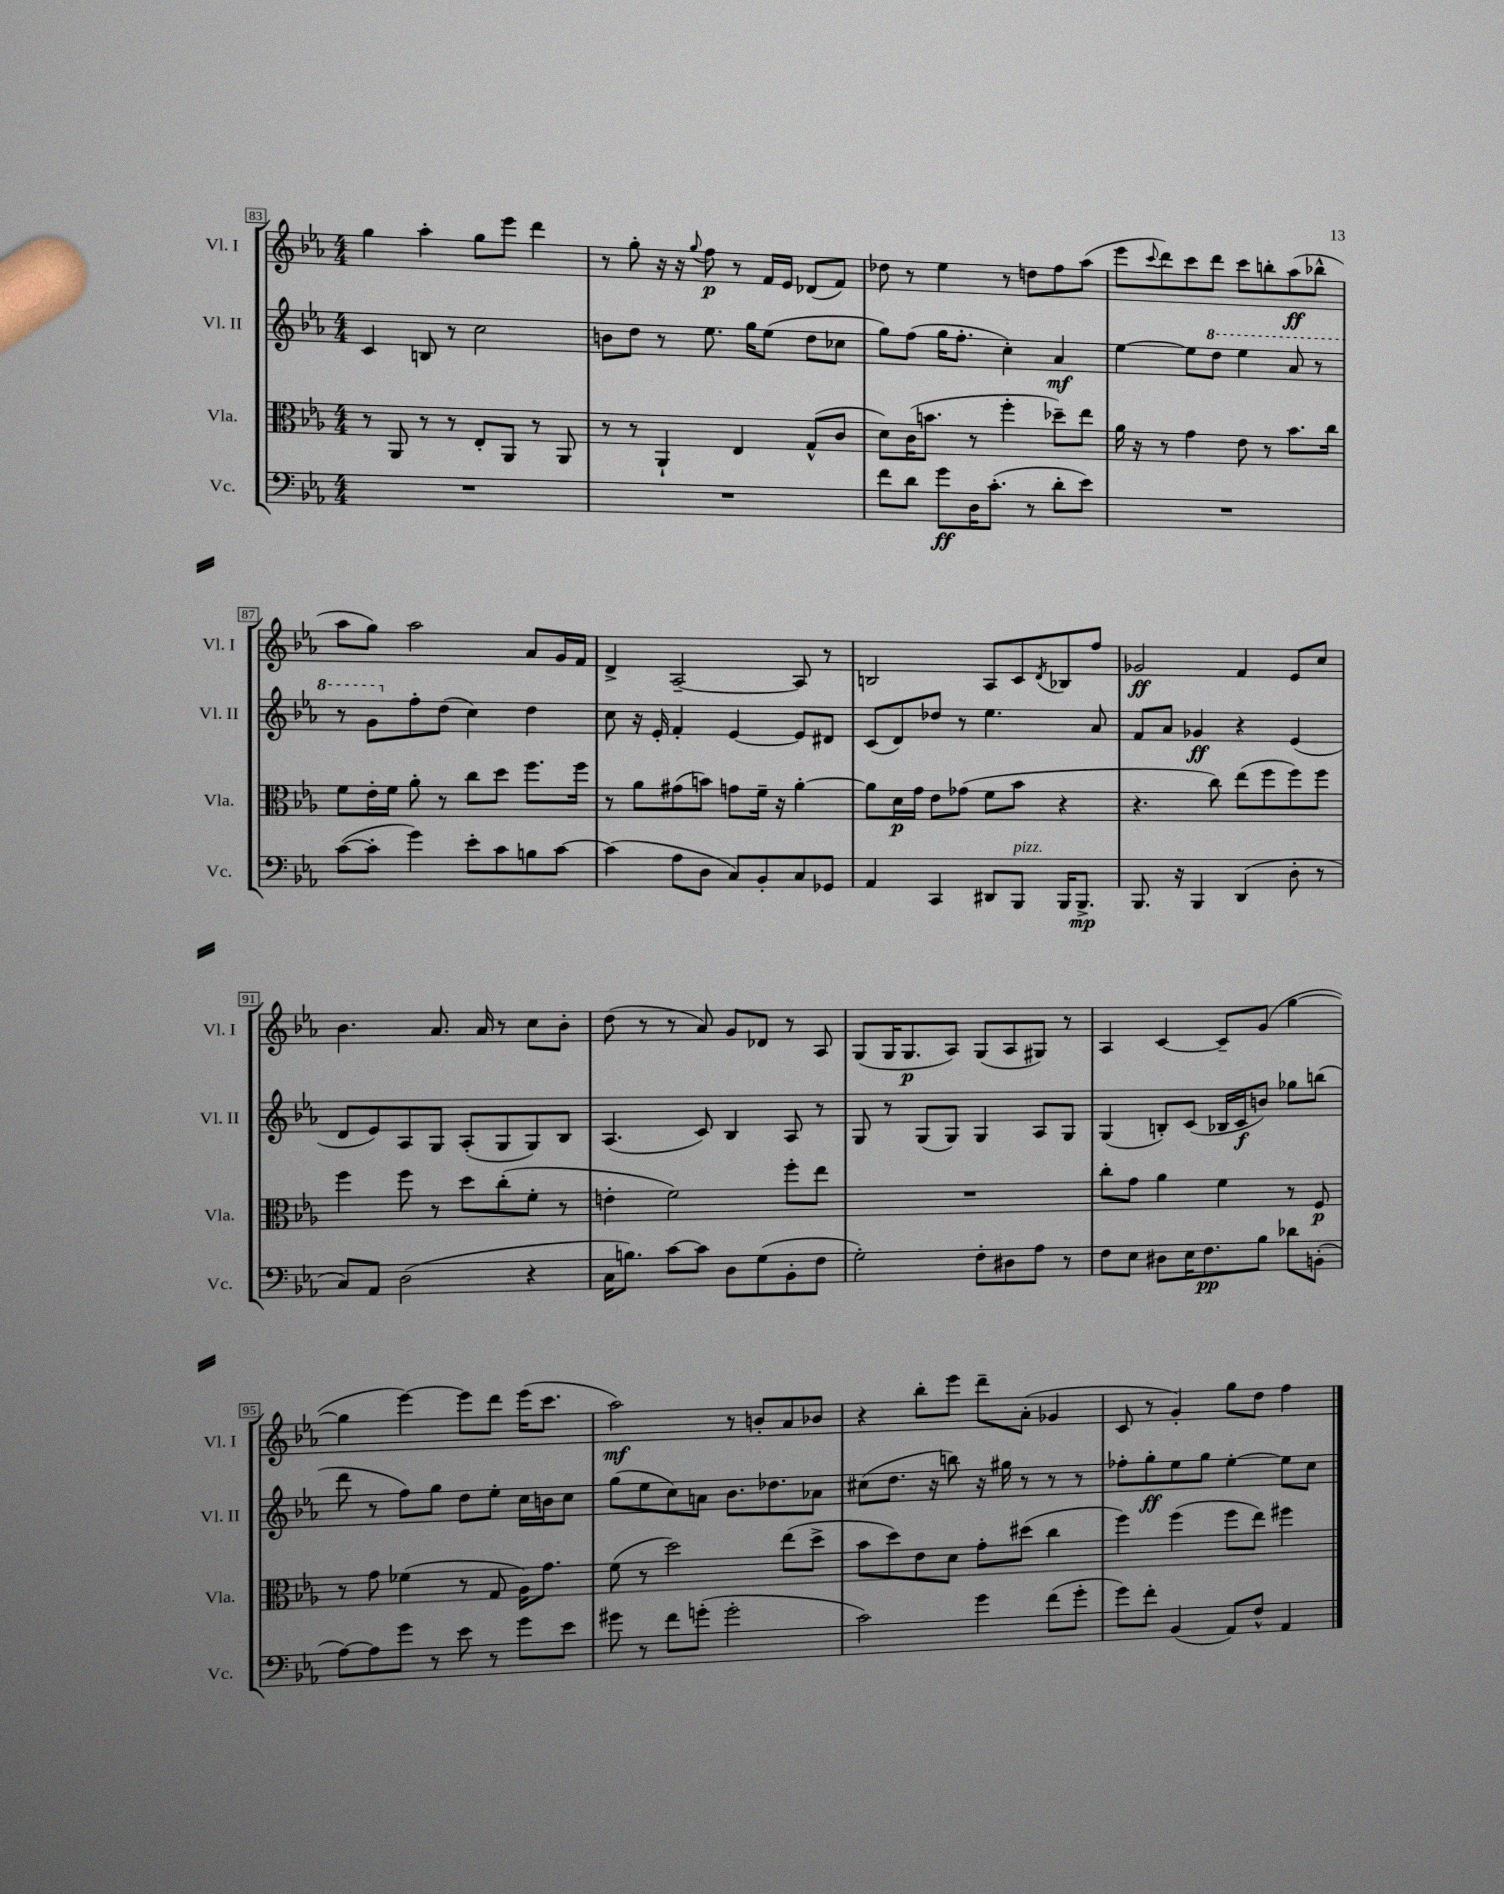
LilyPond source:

<<
\new StaffGroup <<
\new Staff = "s0" \with { instrumentName = "Vl. I" shortInstrumentName = "Vl. I" } {
    \clef treble \key ees \major \numericTimeSignature \time 4/4
    g''4 aes''4-. g''8 ees'''8 d'''4 |
    r8 g''8-. r16 r16 \appoggiatura { g''8 } f''8\p r8 f'16 ees'16 des'8( f'8) |
    des''8 r8 ees''4 r8 d''8 f''8 aes''8( |
    ees'''8 \appoggiatura { c'''8 } d'''8) c'''8 d'''8 c'''8 b''8-. aes''8\ff( bes''8-^ |
    aes''8 g''8) aes''2 aes'8 g'16 f'16 |
    d'4-> aes2~-- aes8 r8 |
    b2 aes8 c'8 \acciaccatura { d'8 } bes8 f''8 |
    ges'2\ff f'4 ees'8 c''8 |
    bes'4. aes'8. aes'16 r8 c''8 bes'8-. |
    d''8( r8 r8 aes'8) g'8 des'8 r8 aes8 |
    g8( g16 g8.\p aes8) g8( aes8 gis8) r8 |
    aes4 c'4~ c'8-- g'8( g''4~ |
    g''4 ees'''4~) ees'''8 d'''8 ees'''16( c'''8. |
    aes''2\mf) r8 b'8-. aes'8 bes'8 |
    r4 bes''8-. ees'''8 d'''8-- aes'8-.( ges'4 |
    c'8 r8 g'4-.) g''8 d''8 f''4 \bar "|." |
}
\new Staff = "s1" \with { instrumentName = "Vl. II" shortInstrumentName = "Vl. II" } {
    \clef treble \key ees \major \numericTimeSignature \time 4/4
    c'4 b8 r8 c''2 |
    b'8 d''8 r8 ees''8. g''16 ees''8( d''8 ces''8 |
    g''8) f''8( g''16 f''8.-. c''4-.) aes'4\mf |
    ees''4~ ees''8 \ottava #1 d'''8 ees'''4 aes''8 r8 |
    r8 g''8 \ottava #0 f''8-. d''8( c''4) d''4 |
    c''8 r16 ees'16-. f'4-. ees'4~ ees'8 dis'8 |
    c'8( d'8) des''8 r8 ees''4. aes'8 |
    f'8 aes'8 ges'4\ff r4 ees'4( |
    d'8 ees'8) aes8 g8 aes8-.( g8 g8) bes8 |
    aes4.( c'8) bes4 aes8 r8 |
    g8 r8 g8( g8) g4 aes8 g8 |
    g4( b8-.) c'8( bes16 c'16\f b'8) ges''8 b''8( |
    d'''8 r8 f''8) g''8 d''8 ees''8-. c''16 b'16 c''8 |
    g''8( ees''8 c''8) a'8 bes'8. des''8. aes'8 |
    cis''8( d''8. r16 b''8) r16 gis''16 r8 r8 r8 |
    fes''8-. g''8-.\ff ees''8 g''8 ees''4~-. ees''8 c''8 \bar "|." |
}
\new Staff = "s2" \with { instrumentName = "Vla." shortInstrumentName = "Vla." } {
    \clef alto \key ees \major \numericTimeSignature \time 4/4
    r8 aes,8 r8 r8 ees8-. aes,8 r8 aes,8 |
    r8 r8 aes,4-! ees4 g8-^( c'8 |
    d'8) c'16( b'8. r8 f''4-. des''8--) ees''8 |
    aes'16 r16 r8 g'4 ees'8 r8 bes'8. c''16 |
    f'8 ees'16-. f'16 aes'8-. r8 c''8 d''8 f''8. f''16 |
    r8 aes'8 gis'8( b'8) g'8 f'16-- r16 aes'4~-. |
    aes'8 d'16\p g'16 ees'8 ges'8( f'8 bes'8 r4 |
    r4. c''8) ees''8( f''8 f''8) f''8 |
    f''4 f''8 r8 d''8 c''8-.( f'8-. r8 |
    e'4-. f'2) f''8-. ees''8 |
    R1 |
    c''8-. g'8 aes'4 f'4 r8 f8\p |
    r8 g'8 fes'4( r8 g8 aes16) g'8. |
    f'8( r8 d''2) ees''8( d''8-> |
    bes'8 d''8) ees'8 d'8 g'8-. dis''8( c''4 |
    f''4) f''4( f''8 ees''8) fis''4 \bar "|." |
}
\new Staff = "s3" \with { instrumentName = "Vc." shortInstrumentName = "Vc." } {
    \clef bass \key ees \major \numericTimeSignature \time 4/4
    R1 |
    R1 |
    f'8 d'8 g'8\ff d16 c'8.-.( r8 d'8-. ees'8) |
    R1 |
    c'8~( c'8-. g'4) ees'8-. c'8 b8 c'8~ |
    c'4( aes8 d8 c8) bes,8-. c8 ges,8 |
    aes,4 c,4 dis,8 bes,,8^\markup { \italic "pizz." } bes,,16 bes,,8.->\mp |
    bes,,8. r16 bes,,4 d,4( d8-. r8 |
    c8) aes,8 d2( r4 |
    c16 b8.) c'8~ c'8 d8 g8( bes,8-. f8 |
    g2-.) f8-. dis8 aes8 r8 |
    f8 ees8 dis8 ees16 f8.\pp bes8 des'8 b,8-.( |
    aes8~) aes8 g'8 r8 ees'8 r8 g'8 ees'8 |
    gis'8 r8 f'8 g'8-.( g'2-. |
    c'2) g'4 f'8( g'8-. |
    g'8) f'8-. bes,4( aes,8) f8-^ aes,4 \bar "|." |
}
>>
>>
\layout { \context { \Score currentBarNumber = #83 \override BarNumber.stencil = #(make-stencil-boxer 0.1 0.3 ly:text-interface::print) } }
